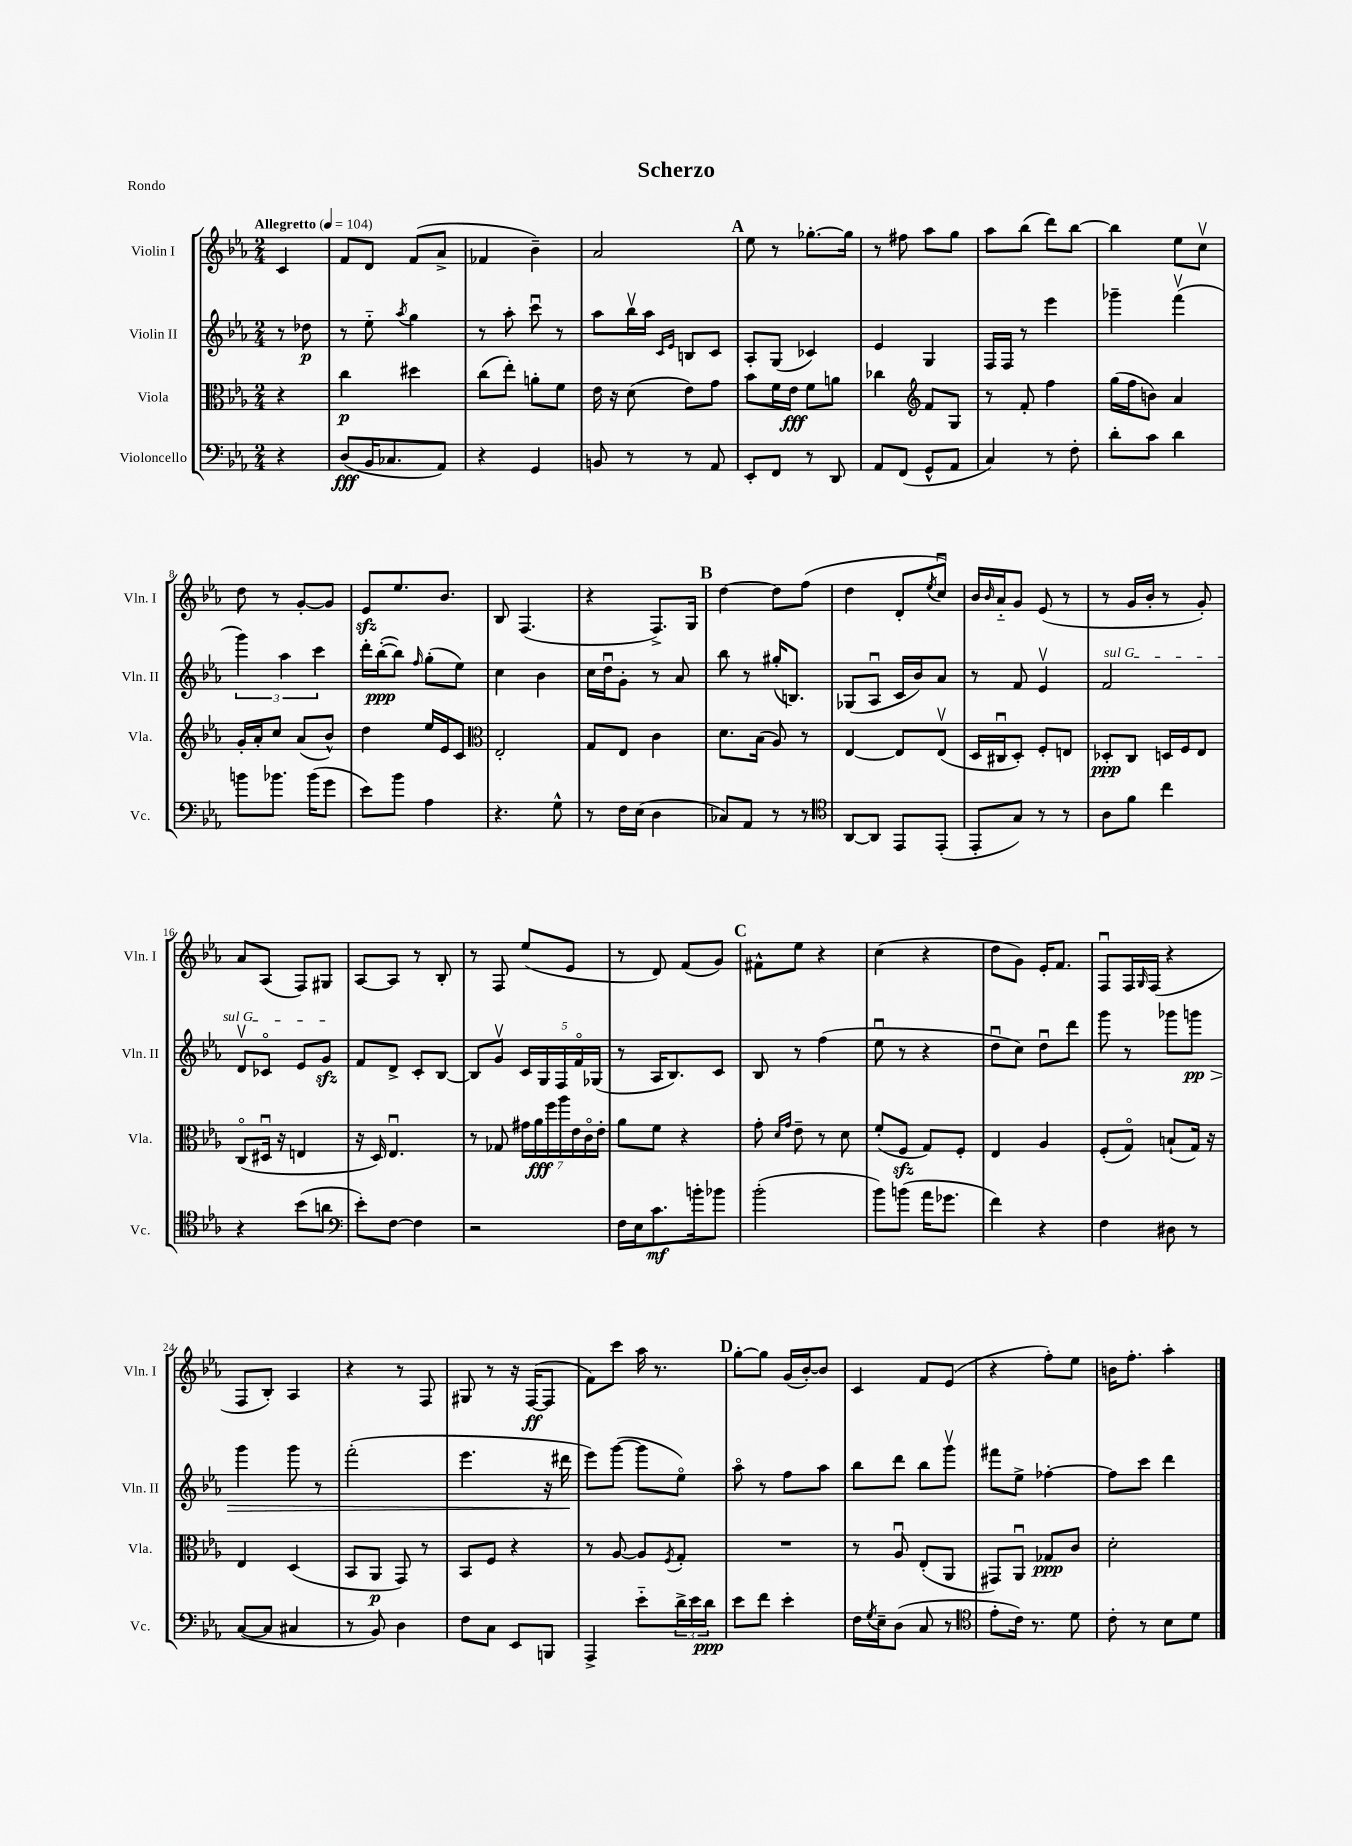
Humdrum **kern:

**kern	**kern	**kern	**kern
*staff4	*staff3	*staff2	*staff1
*clefF4	*clefC3	*clefG2	*clefG2
*k[b-e-a-]	*k[b-e-a-]	*k[b-e-a-]	*k[b-e-a-]
*M2/4	*M2/4	*M2/4	*M2/4
*MM104	*MM104	*MM104	*MM104
4r	4r	8r	4c
.	.	8dd-	.
=	=	=	=
(8D	4cc	8r	8f
16BB-	.	8ee-'~	8d
8.C-	.	.	.
.	.	8qaa-	.
.	4dd#	4gg	(8f
8AA-)	.	.	8a-^
=	=	=	=
4r	(8cc	8r	4f-
.	8ee-')	8aa-'	.
4GG	8a'	8cccu	4b-~)
.	8f	8r	.
=	=	=	=
8BB	16e-	8aa-	2a-
.	16r	.	.
8r	(8d	16bb-v	.
.	.	16aa-	.
.	.	16qqc	.
.	.	16qqe-	.
8r	8e-)	8B	.
8AA-	8g	8c	.
=	=	=	=
8EE-'	8b-	8A-'	8ee-
8FF	16f	(8G	8r
.	16e-	.	.
8r	8f	4c-)	[8.gg-'
8DD	8a	.	.
.	.	.	16gg-]
=	=	=	=
8AA-	4cc-	4e-	8r
(8FF	.	.	8ff#
*	*clefG2	*	*
8GG^^	8f	4G	8aa-
8AA-	8G	.	8gg
=	=	=	=
4C)	8r	16F	8aa-
.	.	16F	.
.	8f'	8r	(8bb-
8r	4ff	4eee-	8ddd)
8F'	.	.	[8bb-
=	=	=	=
8d'	(16gg	4ggg-~	4bb-]
.	16ff	.	.
8c	8b)	.	.
4d	4a-	(4fffv	8ee-
.	.	.	8ccv
=	=	=	=
8b	16g'	6ggg)	8dd
.	16a-'	.	.
8.b-	8cc	.	8r
.	.	6aa-	.
.	(8a-	.	[8g'
(16b-	.	.	.
.	.	6ccc	.
8g	8b-^^)	.	8g]
=	=	=	=
8e-)	4dd	16ddd'	8e-
.	.	([16bb-'	.
8b-	.	8bb-])	8.ee-
.	.	16qqff	.
4A-	16ee-	(8gg'	.
.	16e-	.	8.b-
.	8c	8ee-)	.
=	=	=	=
*	*clefC3	*	*
4.r	2E-'	4cc	8B-
.	.	.	(4.F
.	.	4b-	.
8G^^	.	.	.
=	=	=	=
8r	8G	16cc	4r
.	.	16ddu	.
16F	8E-	8g'	.
(16E-	.	.	.
4D	4c	8r	8.F^)
.	.	8a-	.
.	.	.	16G
=	=	=	=
8C-)	8.d	8bb-	[4dd
8AA-	.	8r	.
.	(16B-	.	.
8r	8A-)	(16gg#'	8dd]
.	.	8.B)	.
8r	8r	.	(8ff
=	=	=	=
*clefC4	*	*	*
[8AA-	[4E-	(8G-	4dd
8AA-]	.	8A-u	.
8EE-	8E-]	16c	8d'
.	.	16b-)	.
.	.	.	8qee-
(8EE-'	(8E-v	8a-	8ccu)
=	=	=	=
8EE-'	16D	8r	16b-
.	.	.	16qqb-
.	16C#u	.	16a-'~
8G)	8D')	8f	8g
8r	8F'	4e-v	(8e-
8r	8E	.	8r
=	=	=	=
8A-	8D-'	2f	8r
8f	8C	.	16g
.	.	.	16b-'
4cc	16D	.	8r
.	16F	.	.
.	8E-	.	8g')
=	=	=	=
4r	(8Co	8dv	8a-
.	16D#u	8c-o	(8A-
.	16r	.	.
(8b-	4E	8e-	8F)
8a	.	8g	8G#
=	=	=	=
*clefF4	*	*	*
8e-')	16r	8f	[8A-
.	16D)	.	.
[8F	4.E-u	8d^	8A-]
4F]	.	8c'	8r
.	.	[8B-	8B-'
=	=	=	=
2r	8r	8B-]	8r
.	8G-	8gv	8F
.	28g#	20c	(8ee-
.	28a-	.	.
.	.	20G	.
.	28ff	.	.
.	.	20F	.
.	28aa-	.	.
.	.	.	8e-
.	28e-	.	.
.	.	20fo	.
.	28co	.	.
.	.	(20G-	.
.	28e-'	.	.
=	=	=	=
16F	8a-	8r	8r
16E-	.	.	.
8.c	8f	16A-	8d)
.	.	8.B-)	.
.	4r	.	(8f
16b'	.	.	.
8b-	.	8c	8g)
=	=	=	=
(2b-'	8g'	8B-	8f#^^
.	16qqd	.	.
.	16qqg	.	.
.	8e-~	8r	8ee-
.	8r	(4ff	4r
.	8d	.	.
=	=	=	=
8b-)	(8f'	8ee-u	(4cc
(8b	8F	8r	.
16a-	8G)	4r	4r
8.g-	.	.	.
.	8F'	.	.
=	=	=	=
4f)	4E-	8ddu	8dd
.	.	8cc)	8g)
4r	4A-	8ddu	16e-'
.	.	.	8.f
.	.	8ddd	.
=	=	=	=
4F	(8F'	8ggg	8Fu
.	8Go)	8r	16F
.	.	.	16qqG
.	.	.	(16F
8D#	(8B`	8ggg-	4r
8r	16G)	8ggg	.
.	16r	.	.
=	=	=	=
([8C	4E-	4ggg	8F
8C]	.	.	8B-')
4C#	(4D	8ggg	4A-
.	.	8r	.
=	=	=	=
8r	8BB-	(2fff'	4r
8BB-)	8AA-	.	.
4D	8GG)	.	8r
.	8r	.	8F
=	=	=	=
8F	8BB-	4.eee-	8G#
8C	8F	.	8r
8EE-	4r	.	16r
.	.	.	([16F
8BBB	.	16r	8F]
.	.	16ddd#	.
=	=	=	=
4AAA-^	8r	8eee-)	8f)
.	[8A-	([8ggg	8ccc
8e-'~	8A-]	8ggg]	16aa-
.	.	.	8.r
.	8qF	.	.
24d^	8G'	8ee-o)	.
24e-	.	.	.
24d	.	.	.
=	=	=	=
8e-	2r	8aa-o	[8gg'
8f	.	8r	8gg]
4e-'	.	8ff	(16g
.	.	.	[16b-')
.	.	8aa-	8b-]
=	=	=	=
16F	8r	8bb-	4c
8qG	.	.	.
16E-~	.	.	.
(8D	8A-u	8ddd	.
8C	(8E-'	8bb-	8f
8r	8AA-	8gggv	(8e-
=	=	=	=
*clefC4	*	*	*
8e-'	8GG#)	8fff#	4r
16c)	8AA-u	8ee-^	.
8.r	.	.	.
.	8G-	[4ff-'	8ff')
8d	8c	.	8ee-
=	=	=	=
8c'	2d'	8ff-]	16b
.	.	.	8.ff'
8r	.	8ccc	.
8B-	.	4ddd	4aa-'
8d	.	.	.
==	==	==	==
*-	*-	*-	*-
